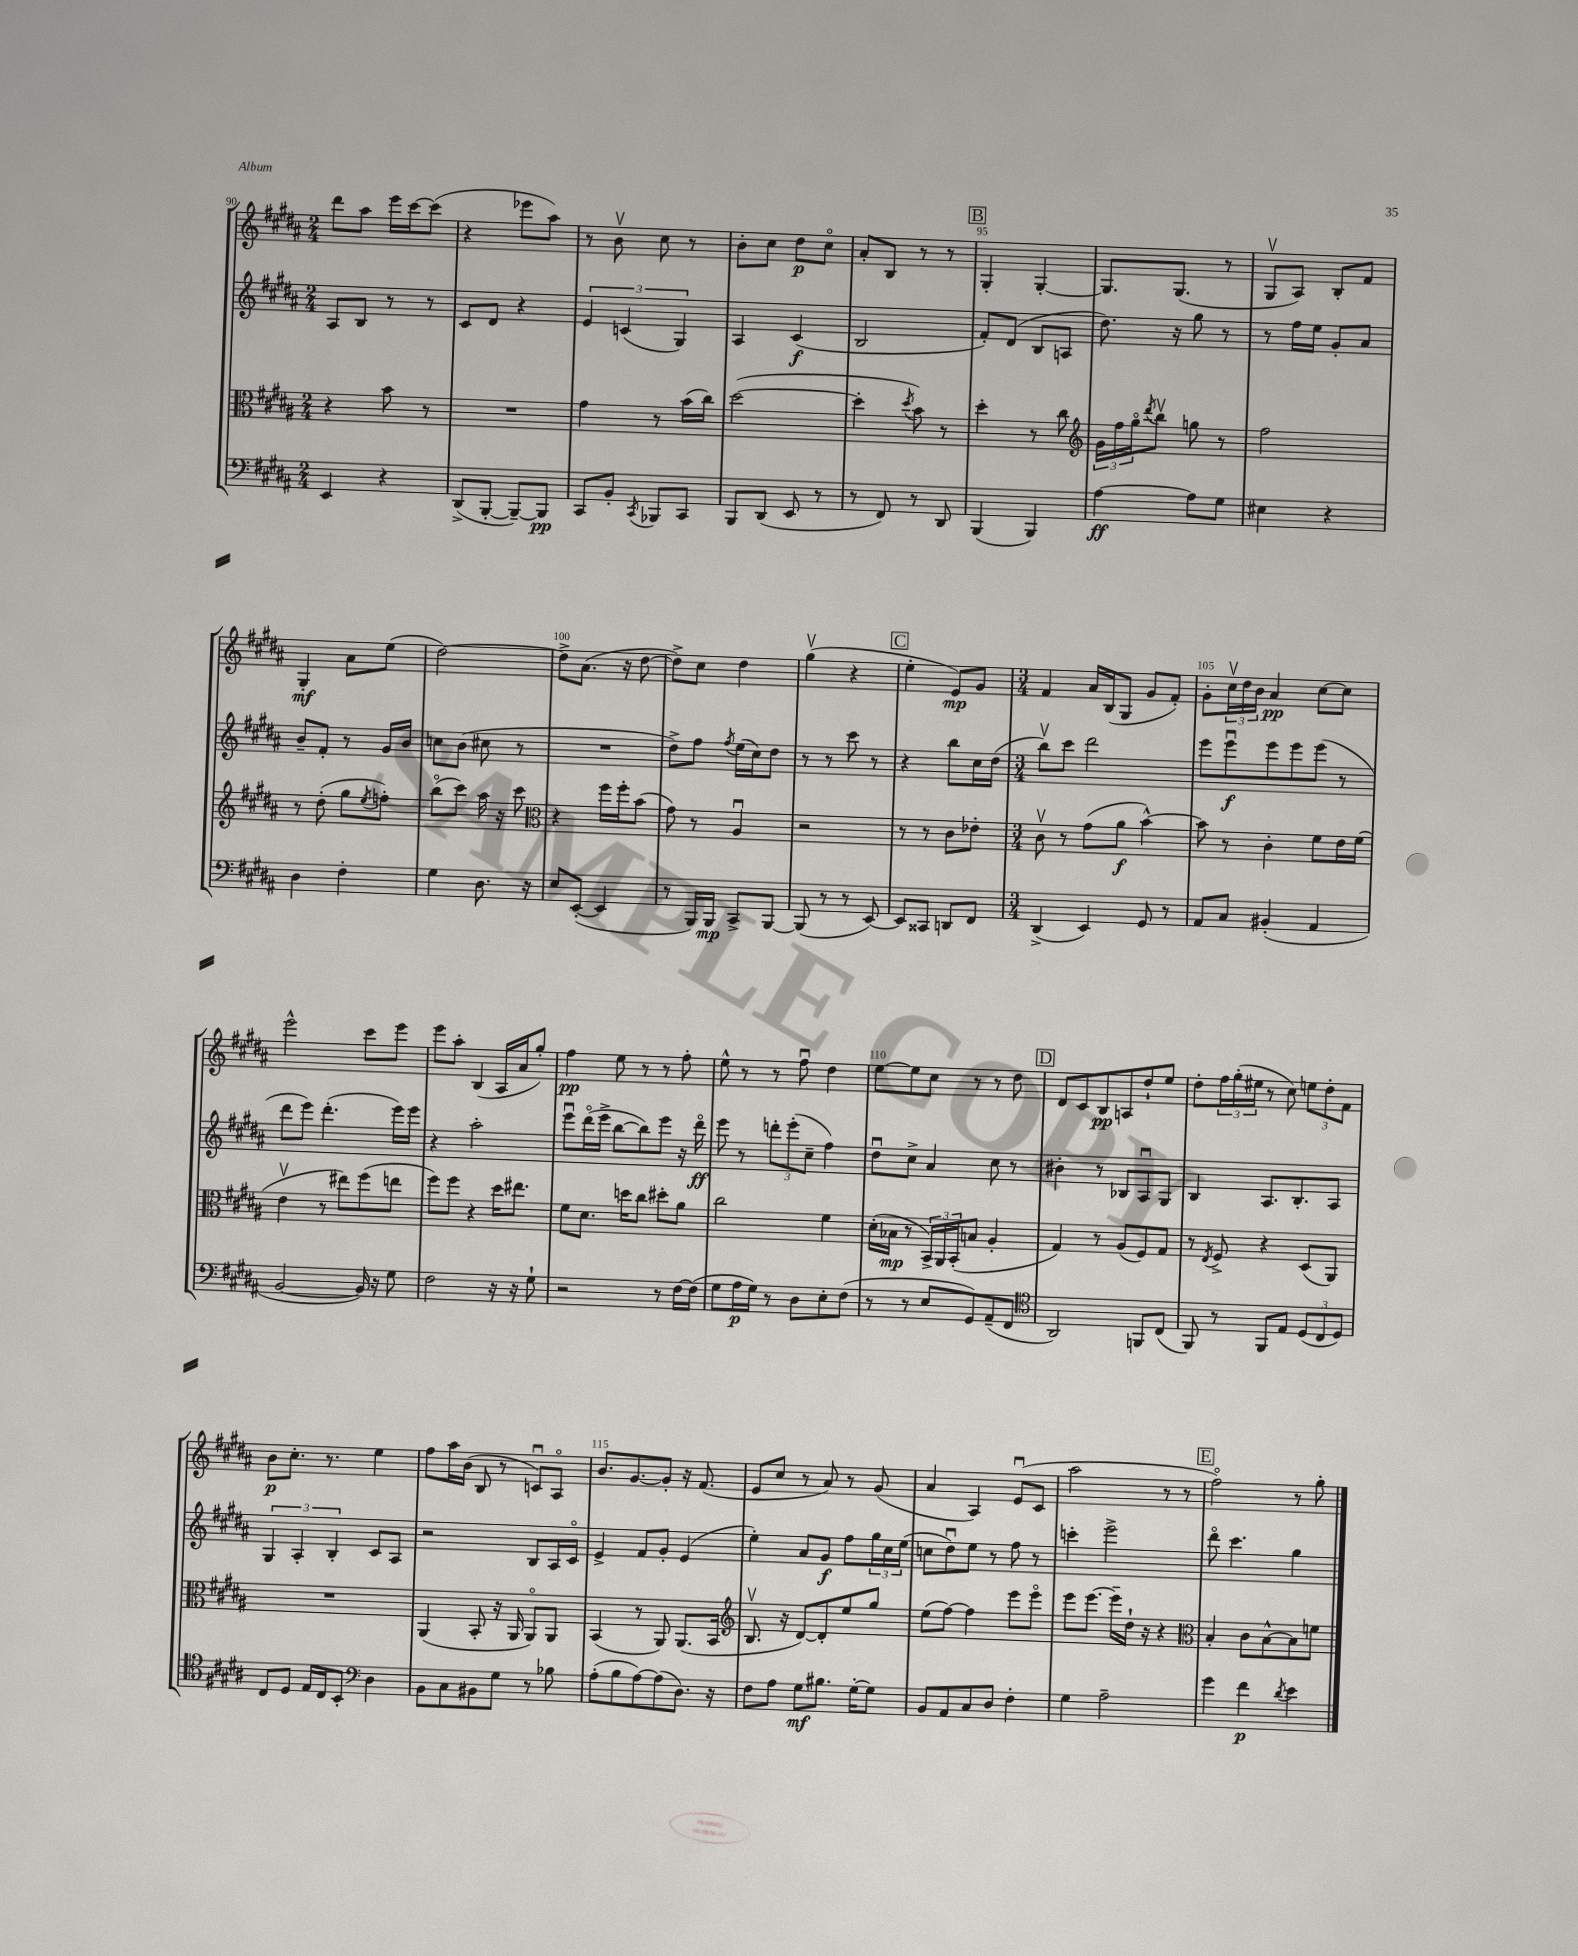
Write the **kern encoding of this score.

**kern	**kern	**kern	**kern
*staff4	*staff3	*staff2	*staff1
*clefF4	*clefC3	*clefG2	*clefG2
*k[f#c#g#d#a#]	*k[f#c#g#d#a#]	*k[f#c#g#d#a#]	*k[f#c#g#d#a#]
*M2/4	*M2/4	*M2/4	*M2/4
4EE	4r	8A#	8ddd#
.	.	8B	8aa#
4r	8b	8r	16eee
.	.	.	[16ccc#
.	8r	8r	(8ccc#]
=	=	=	=
(8DD#^	2r	8c#	4r
[8BBB'	.	8d#	.
8BBB~_)	.	4r	8eee-
8BBB]	.	.	8aa#)
=	=	=	=
8CC#	4g#	6e	8r
8BB'	.	.	8bv
.	.	(6c	.
8qCC#	.	.	.
8BBB-	8r	.	8cc#
.	.	6G#)	.
8CC#	(16b	.	8r
.	16cc#)	.	.
=	=	=	=
8BBB	([2dd#	4A#	8b'
(8DD#	.	.	8cc#
8EE	.	(4c#	8dd#
8r	.	.	8cc#o
=	=	=	=
8r	4dd#']	2B	8a#'
8FF#)	.	.	8B
.	8qdd#	.	.
8r	8b)	.	8r
8DD#	8r	.	8r
=	=	=	=
(4BBB	4dd#'	8f#')	4G#'
.	.	(8d#	.
4BBB)	8r	8B	[4G#'
.	8cc#	8A	.
=	=	=	=
*	*clefG2	*	*
[4A#	24g#	8.dd#)	8.G#]
.	24ff#	.	.
.	24gg#o	.	.
.	8qddd#	.	.
.	8bbv	.	.
.	.	16r	(8.G#
8A#]	8gg	8gg#	.
8G#	8r	8r	8r
=	=	=	=
4E#	2ff#	8r	8G#v
.	.	16ff#	8A#)
.	.	16ee	.
4r	.	8g#'	8B'
.	.	8a#	8f#
=	=	=	=
4D#	8r	8b~	4G#'
.	(8dd#'	8f#'	.
4F#'	8gg#	8r	8a#
.	8qee	.	.
.	8ff')	16g#	(8ee
.	.	16b	.
=	=	=	=
4G#	(8bbo	8cc	[2dd#)
.	8ccc#)	(8b	.
8.D#	16aa#	8cc#	.
.	16r	.	.
.	8ccc#	8r	.
16r	.	.	.
=	=	=	=
*	*clefC3	*	*
8E	4r	2r	8dd#^]
([8EE'	.	.	(8.a#
4EE]	16ff#	.	.
.	16ff#'	.	16r
.	(8b	.	[8dd#
=	=	=	=
8r	8g#)	8dd#^)	8dd#^])
16BBB)	8r	8ff#	8cc#
16BBB	.	.	.
.	.	8qff#	.
8CC#^	4A#u	(16ee	4dd#
.	.	16cc#)	.
[8BBB	.	8dd#	.
=	=	=	=
(8BBB]	2r	8r	(4gg#v
8r	.	8r	.
8r	.	8ccc#	4r
[8EE)	.	8r	.
=	=	=	=
8EE]	8r	4r	4ee'
8CC##	8r	.	.
8DD	8c#	8bb	8e)
8FF#	8e-'	16cc#	8g#
.	.	(16dd#	.
=	=	=	=
*M3/4	*M3/4	*M3/4	*M3/4
(4DD#^	8c#v	8bbv)	4f#
.	8r	8ccc#	.
4EE)	(8g#	2ddd#	16a#
.	.	.	(16B
.	8a#	.	8G#
8GG#	[4b^^)	.	8g#
8r	.	.	8f#')
=	=	=	=
8AA#	8b]	8eee	8g#'
8C#	8r	8eeeu	24cc#v
.	.	.	24dd#
.	.	.	24b
(4BB#'	4c#'	8eee	4a#
.	.	8eee	.
4AA#	8f#	(8eee	[8cc#
.	16e	8r	8cc#]
.	(16f#	.	.
=	=	=	=
[2BB	4ev	8ddd#	2eee^^
.	.	8eee)	.
.	8r	(4.ddd#'	.
.	8ee#)	.	.
16BB])	(8ff#	.	8ccc#
16r	.	.	.
8G#	8ee	16eee)	8eee
.	.	16eee	.
=	=	=	=
2F#	8ff#)	4r	8eee
.	8ff#	.	8aa#'
.	4r	2aa#'	(4B
16r	16dd#	.	16A#
16r	8.ee#	.	16a#
8G#`	.	.	8gg#')
=	=	=	=
2r	8f#	8eeeu	4ff#
.	8.d#	(16ddd#o	.
.	.	16eee^	.
.	.	[8bb	8ee
.	16dd	.	.
.	8cc#	8bb])	8r
8r	8dd#'	8eee	8r
[16F#	8a#	16r	8ff#'
(16F#]	.	16ddd#o	.
=	=	=	=
8G#	2cc#	8eee	8ee^^
16A#	.	8r	8r
16G#)	.	.	.
8r	.	12ddd'	8r
.	.	(12eee'	.
8D#	.	.	8ff#u
.	.	12cc#~	.
8E'	4f#	4ff#)	4dd#
(8F#	.	.	.
=	=	=	=
8r	(16d#'	8dd#u	[8ee
.	16B-	.	.
8r	8r	8cc#^	8ee]
8E	24BB^)	4a#	8cc#
.	24AA#	.	.
.	(24BB'	.	.
8GG#)	8B	.	8r
(8AA#~	4A#'	8cc#	8r
8FF#	.	8r	8dd#
=	=	=	=
*clefC4	*	*	*
2AA#)	4G#)	4b#'	8d#
.	.	.	8c#
.	8r	8r	8B
.	(8A#	8B-	8A
8FF	8F#)	8A#u	8dd#`
(8C#	8G#	8G#	8ee
=	=	=	=
8FF#)	8r	4B	8dd#'
.	8qE	.	.
8r	8F#^	.	24ff#
.	.	.	(24gg#'
.	.	.	24ee#
8FF#	4r	8.A#	8r
8E	.	.	8cc#)
.	.	8.B'	.
(12D#	(8D#	.	12ee
12C#	.	.	12dd#'
.	8AA#)	8A#	.
12D#)	.	.	12f#
=	=	=	=
8C#	2.r	6G#	8b
8D#	.	.	8.cc#'
.	.	6A#'	.
16E	.	.	.
16C#	.	.	8.r
.	.	6B'	.
8BB'	.	.	.
*clefF4	*	*	*
4D#	.	8c#	4ee
.	.	8A#	.
=	=	=	=
8BB	(4AA#	2r	8ff#
8C#	.	.	16aa#
.	.	.	(16b
8BB#	8BB'	.	8B
8G#	16r	.	8r
.	16AA#	.	.
8r	8AA#o)	8B	8cu)
8B-	8AA#	16A#	8A#o
.	.	16c#o	.
=	=	=	=
(8A#'	(4BB	4e^	8.b
8B	.	.	.
.	.	.	[8.g#
[8A#)	8r	8f#	.
(8A#]	8AA#)	8g#'	8g#']
8.D#)	(8.AA#	(4e	16r
.	.	.	(8.f#
16r	16BB	.	.
=	=	=	=
*	*clefG2	*	*
8F#	8.Bv	4ee')	8e
8A#	.	.	8cc#
.	16r	.	.
8G#	[8d#)	8a#	8r
8.B#	8d#']	8g#	8a#)
.	8ee	8ff#	8r
[16G#'	.	.	.
8G#]	8gg#	24gg#	(8g#
.	.	24cc#	.
.	.	(24ee	.
=	=	=	=
8BB	(8ee	8cc	4a#
8AA#	[8ff#)	8dd#u)	.
8C#	4ff#]	8ee	4A#)
8D#	.	8r	.
4F#'	8eee	8ff#	(8eu
.	8eeeo	8r	8c#
=	=	=	=
4G#	8eee	4ccc'	2aa#
.	[8.eee	.	.
2A#~	.	2eee^	.
.	16eee~]	.	.
.	16dd#`	.	.
.	16r	.	.
.	4r	.	8r
.	.	.	8r
=	=	=	=
*	*clefC3	*	*
4g#	4B'	8ddd#o	2ff#o)
.	.	4.ccc#	.
4f#	8c#	.	.
.	[8B^^	.	.
8qd#	.	.	.
4e	8B]	4gg#	8r
.	8f	.	8gg#'
==	==	==	==
*-	*-	*-	*-
